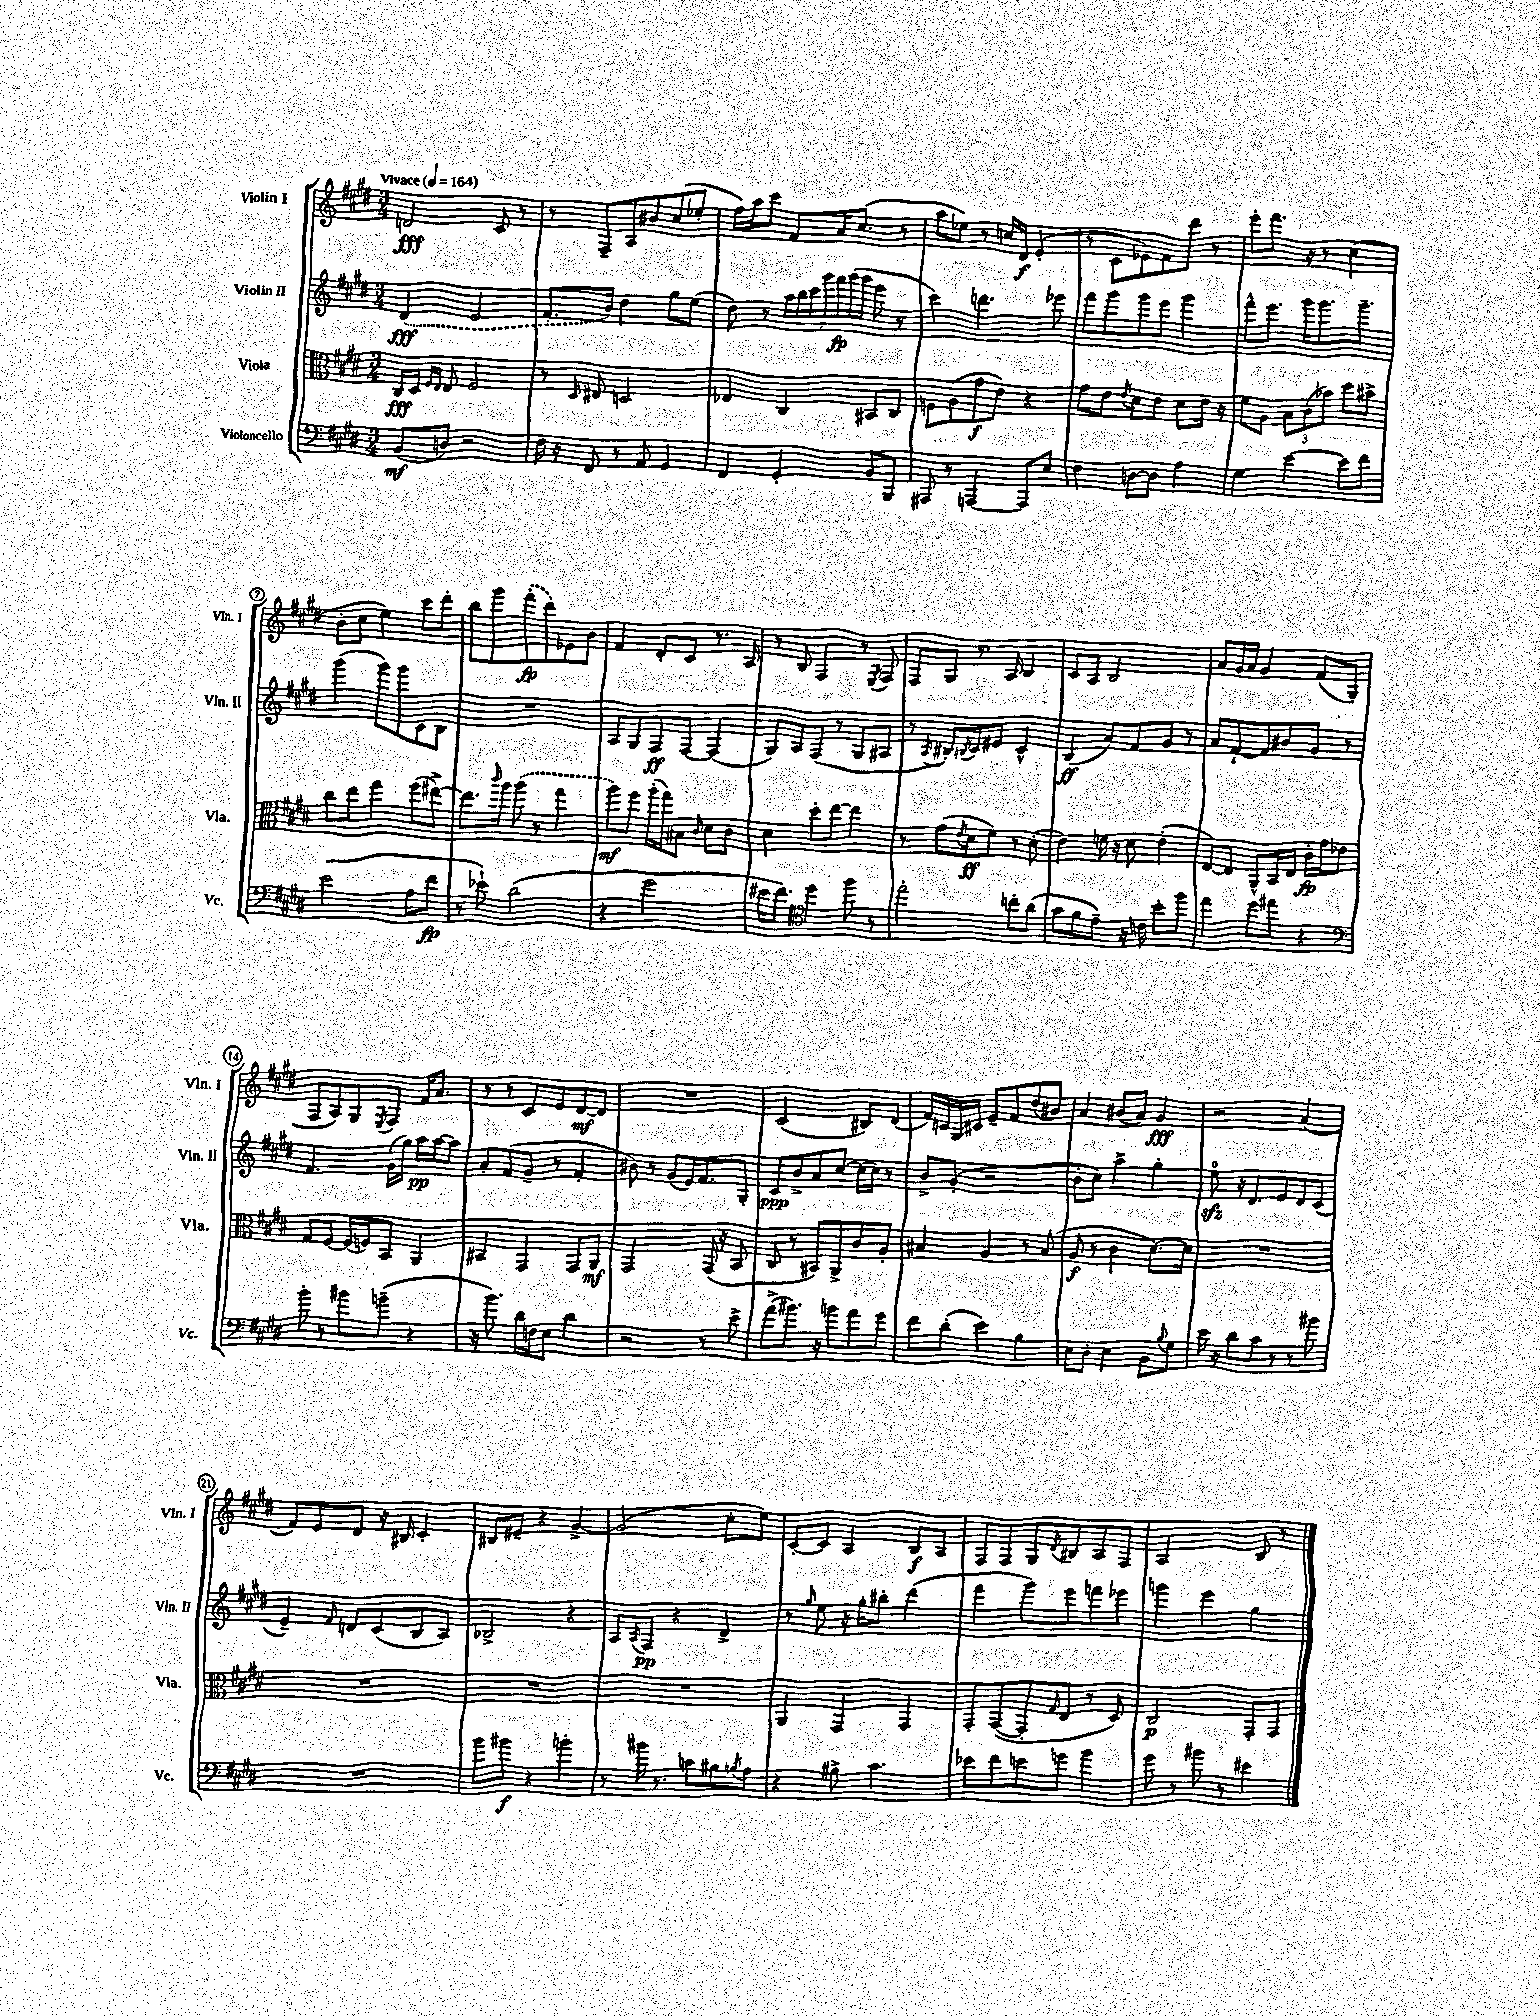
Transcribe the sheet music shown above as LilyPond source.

<<
\new StaffGroup <<
\new Staff = "s0" \with { instrumentName = "Violin I" shortInstrumentName = "Vln. I" } {
    \clef treble \key e \major \numericTimeSignature \time 3/4 \tempo "Vivace" 4 = 164
    d'2\fff cis'8 r8 |
    r8 fis8-- a8 bis'8 cis''8( ees''8-. |
    fis''16) a''16 cis'''8 fis'8 a'16 cis''8.( r8 |
    a''8 ees''8) r8 c''16 dis'16\f e'4-.( |
    r8 cis'8 ees'8) fis'8 dis'''8 r8 |
    e'''8-. fis'''8. r16 r8 cis''4( |
    b'8-. cis''8 e''4) cis'''8 dis'''8-. |
    b''8 gis'''8 \once \slurDashed fis'''8-.\fp( dis'''8) ees'8 b'8 |
    fis'4 dis'8-. cis'8 r8. a16 |
    r8 b8 fis4 r8 \acciaccatura { e8 } fis8 |
    fis8 gis8 r8. a16 b4 |
    cis'8 a8 b2 |
    a'8 gis'16 a'16 gis'4 fis'8( gis8-. |
    fis8 a8) gis8 \acciaccatura { e8 } fis8 fis'16 a'8. |
    r8 r8 cis'8 e'8 dis'8~\mf dis'8 |
    R2. |
    cis'2( bis8) dis'8( |
    fis'16) c'16 gis16 cis'16 e'8-- fis'8 dis''8( bis'8) |
    a'4 bis'8( a'8) gis'4\fff |
    r2 a'4( |
    fis'8) e'8 dis'8 r16 bis16 cis'4-. |
    bis8 eis'8-- r4 gis'4~-> |
    gis'2( cis''8-. e''8) |
    cis'8~-. cis'8 a4 b8\f a8 |
    fis8 fis8 gis8 \acciaccatura { dis'8 } bis8 a8 fis8 |
    a2 b8 r8 \bar "|." |
}
\new Staff = "s1" \with { instrumentName = "Violin II" shortInstrumentName = "Vln. II" } {
    \clef treble \key e \major \numericTimeSignature \time 3/4
    \once \slurDashed dis'4\fff( e'2 |
    fis'8.-. b'16) dis''4 gis''8 e''8( |
    dis''8) r8 \tuplet 7/4 { a''16 b''16 cis'''16 gis'''16 fis'''16\fp gis'''16( gis'''16 } e'''8 r8 |
    cis'''4) d'''4. ees'''8 |
    fis'''8 gis'''8 gis'''8 e'''8 gis'''4 |
    fis'''8-^ e'''8. gis'''16 gis'''8. gis'''8.-- |
    gis'''4( gis'''8) gis'''8 cis'8 b8 |
    R2. |
    a8 gis8 fis8\ff fis8~ fis4( |
    gis8) a8 fis8( r8 gis8 ais8 |
    r8 \acciaccatura { a8 } bis8-.) \acciaccatura { b8 } cis'8 eis'8 cis'4-^ |
    b4\ff( a'8) fis'8 gis'8 r8 |
    a'8 fis'8~-! fis'8 bis'8 gis'8 r8 |
    fis'4. gis'16( gis''16) a''16\pp a''16~ a''8 |
    a'8-. fis'8( gis'8-- r8 fis'4-. |
    bis'8) r8 gis'8( e'16) fis'8. gis8-. |
    cis'8\ppp b'8-> a'8 cis''8~ cis''16( cis''16) r8 |
    b'8-> gis'8-.( r2 |
    b'8-. cis''8) a''4-> gis''4-. |
    e''8-0\sfz r16 dis'8. e'8 dis'8 cis'8( |
    e'4--) \grace { fis'16 } d'8 cis'8( b8 a8) |
    bes2-> r4 |
    a8 \acciaccatura { a8 } fis8\pp r4 dis'4-> |
    r8 \grace { gis''16 } e''8 r16 gis''16-. bis''8-. dis'''4( |
    fis'''4 gis'''8) e'''8 f'''8 ees'''8 |
    g'''4 e'''4 gis''4 \bar "|." |
}
\new Staff = "s2" \with { instrumentName = "Viola" shortInstrumentName = "Vla." } {
    \clef alto \key e \major \numericTimeSignature \time 3/4
    cis16\fff dis16 \grace { fis16 e16 } e8 fis2 |
    r8 \grace { dis16 } eis8 d2 |
    ees4 cis4 bis,8 cis8 |
    f8 a8( gis'8\f e'8) r4 |
    gis'8 e'8 \acciaccatura { e'8 } dis'8 e'8 dis'8 e'16 r16 |
    fis'8 a8 \tuplet 3/2 { b8 cis'8( bes'8) } dis''8 bis'8-> |
    cis''8 e''8 gis''4 fis''8( eis''8~->) |
    eis''8. \grace { cis'''16 } a''16 \once \slurDashed a''8( r8 gis''4 |
    a''8\mf) fis''8 a''16-.( gis''16) bis8 \grace { cis'16 } dis'8 cis'8 |
    dis'4 dis''8-. e''8~ e''4 |
    r8 gis'8( \acciaccatura { e'8 } dis'8\ff fis'8) r8 dis'8-.( |
    e'4) f'16 r16 dis'8 e'4-.( |
    e8~) e8 a,8-^ b,16 e16 cis'16-.\fp gis'16 ees'8 |
    gis8 fis8~ fis16( f16) b,8 a,4 |
    bis,4 gis,4 gis,8 a,8\mf |
    gis,2 gis,16( r16 b,8 |
    cis8 r8 bis,8) a,8-> cis'8 a8-. |
    bis4 a4 r8 bis8( |
    a8\f r8 cis'4 dis'8.~) dis'16 |
    R2. |
    R2. |
    R2. |
    R2. |
    a,4 gis,4 gis,4 |
    gis,8-. gis,8~( gis,8-. \grace { gis16 } e8 r8 dis8) |
    cis2\p gis,8-. gis,8 \bar "|." |
}
\new Staff = "s3" \with { instrumentName = "Violoncello" shortInstrumentName = "Vc." } {
    \clef bass \key e \major \numericTimeSignature \time 3/4
    b,8\mf( d8) r2 |
    fis16 r16 fis,8 r8 a,8 gis,4 |
    fis,4 gis,4-. b,8 b,,8 |
    ais,,8 r8 a,,4~ a,,8 e8 |
    fis4 d8~ d8 a4 |
    gis4 e'4~ e'8 fis'8 |
    e'2( a8 fis'8\fp |
    r8 ees'8-!) dis'2( |
    r4 gis'2 |
    eis'16 fis'8.) \clef tenor dis''4 fis''8 r8 |
    e''2-. c''8-. a'8( |
    gis'8 fis'8 e'8--) r16 c'16 b'8-. fis''8 |
    e''4 dis''8 eis''8 r4 |
    \clef bass b'8-. r8 bis'8 b'8--( r4 |
    r16 b'8.) dis'16 f16 e8 dis'4 |
    r2 r8 e'8-> |
    a'8->( bis'8.) r16 b'8 a'8 gis'8 |
    fis'8 dis'8-.( e'4) b4 |
    e8 dis8-. e4 b,8 \appoggiatura { b8 } gis8 |
    e'16 r16 dis'8 cis'8 r8 r8 bis'8 |
    R2. |
    b'8 bis'8\f r4 b'4-. |
    r8 bis'16 r8. c'8 bis8 \acciaccatura { b8 } a8 |
    r4 bis8-> cis'4. |
    ees'8 fis'8 e'8 g'8 b'4 |
    gis'8 r8 bis'8 r8 eis'4 \bar "|." |
}
>>
>>
\layout { \context { \Score \override BarNumber.stencil = #(make-stencil-circler 0.1 0.3 ly:text-interface::print) } }
